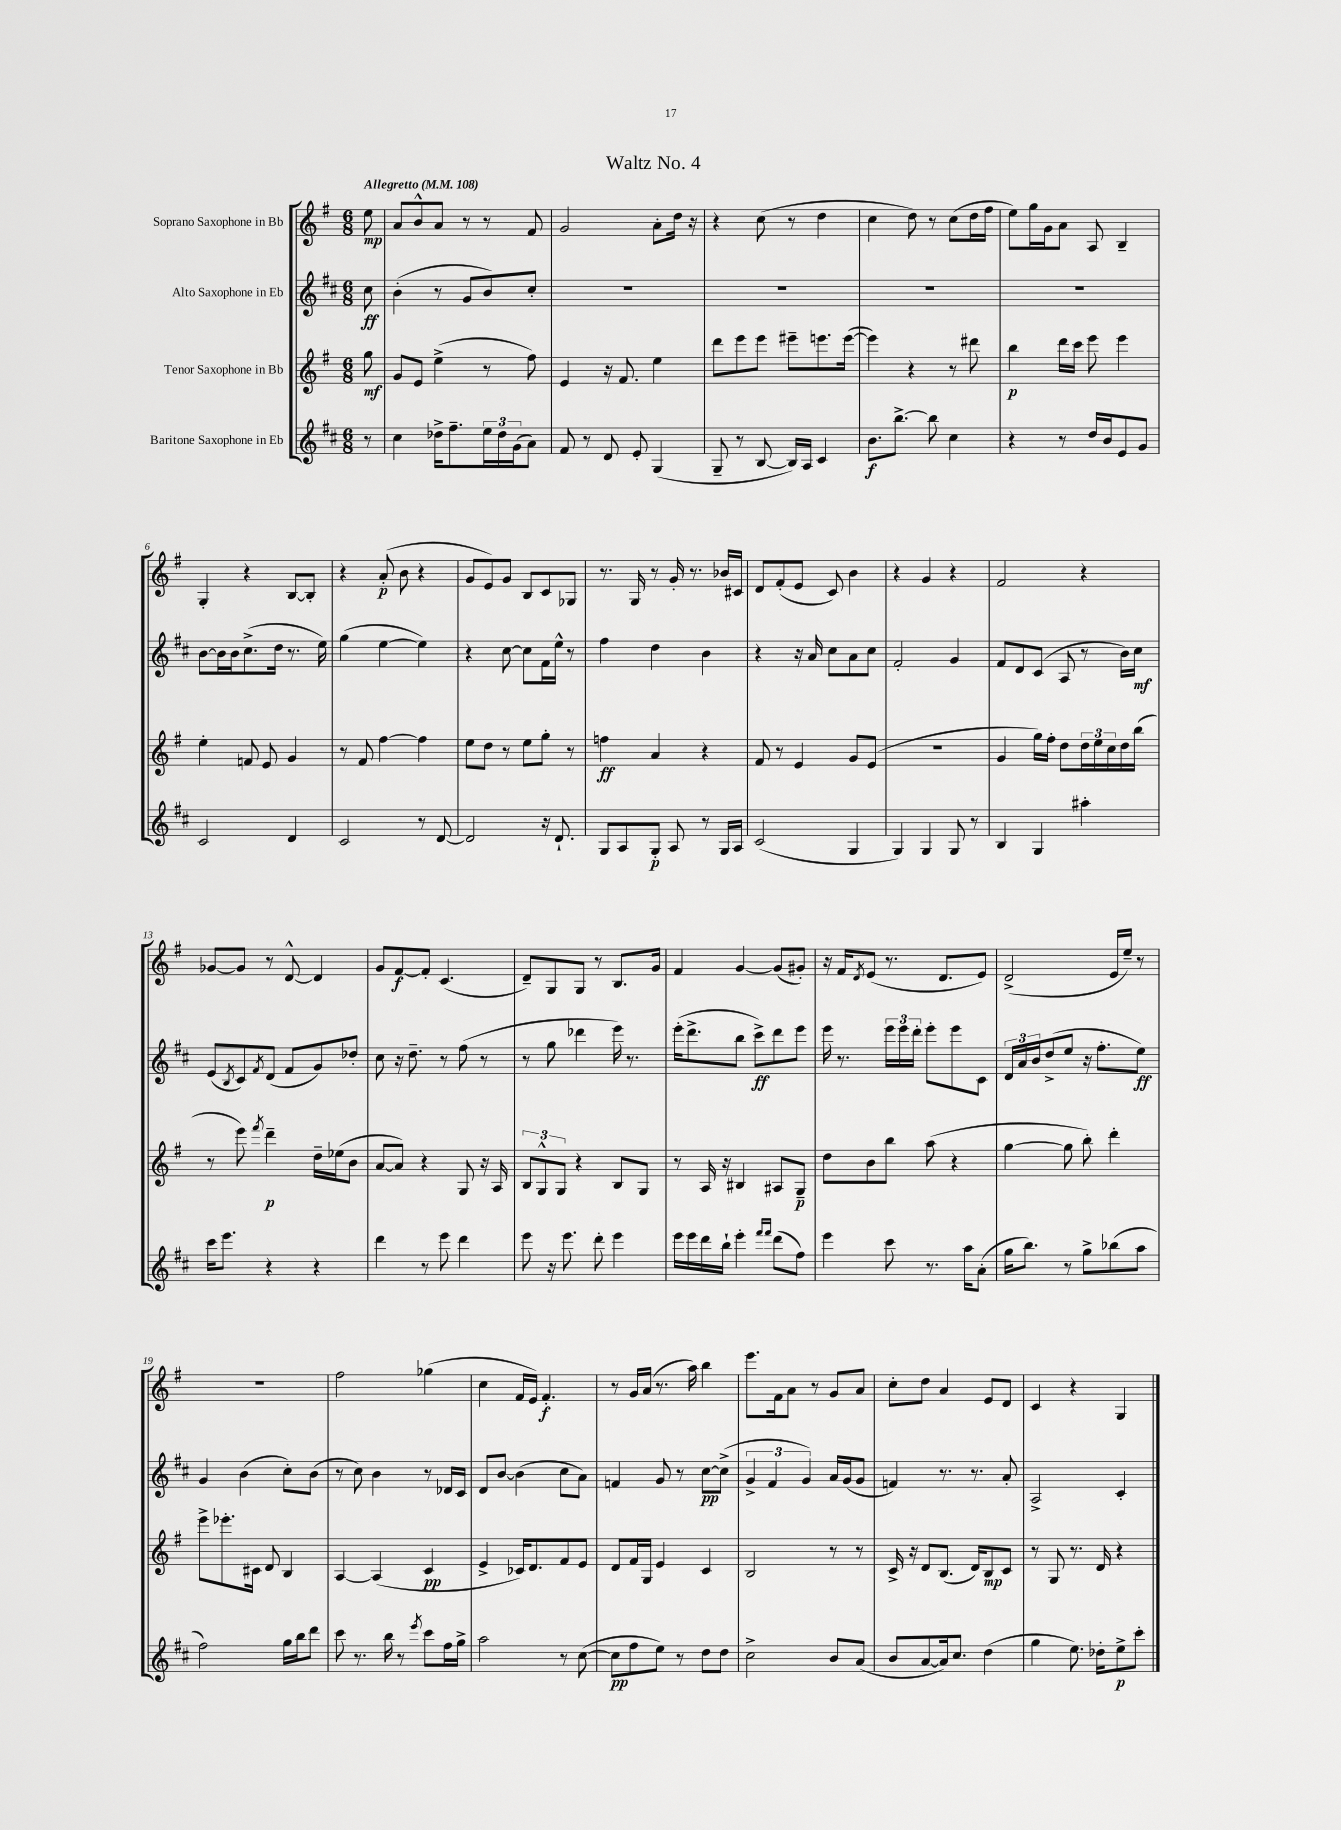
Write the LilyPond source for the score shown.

\header { title = "Waltz No. 4" }
<<
\new StaffGroup <<
\new Staff = "s0" \with { instrumentName = "Soprano Saxophone in Bb" } {
    \clef treble \key g \major \numericTimeSignature \time 6/8 \partial 8 \tempo "Allegretto" 4 = 108
    e''8\mp |
    a'8 b'8-^ a'8 r8 r8 fis'8 |
    g'2 a'8-. d''16 r16 |
    r4 c''8( r8 d''4 |
    c''4 d''8) r8 c''8( d''16 fis''16 |
    e''8) g''16 g'16 a'8 a8 b4-- |
    g4-. r4 b8~ b8-. |
    r4 a'8-.\p( b'8 r4 |
    g'8 e'8) g'8 b8 c'8 ges8 |
    r8. g16 r8 g'16-. r8. bes'16 cis'16 |
    d'8 fis'8-.( e'8 c'8) b'4 |
    r4 g'4 r4 |
    fis'2 r4 |
    ges'8~ ges'8 r8 d'8~-^ d'4 |
    g'8 fis'8~\f fis'8-. c'4.( |
    d'8--) g8 g8 r8 b8. g'16 |
    fis'4 g'4~ g'8( gis'8-.) |
    r16 fis'16 \acciaccatura { d'8 } e'8( r8. d'8. e'8) |
    d'2->( e'16 e''16--) r8 |
    R2. |
    fis''2 ges''4( |
    c''4 fis'16 e'16) fis'4.-.\f |
    r8 g'16 a'16( r8. a''16) b''4 |
    e'''8. fis'16 a'8 r8 g'8 a'8 |
    c''8-. d''8 a'4 e'8 d'8 |
    c'4 r4 g4 \bar "|." |
}
\new Staff = "s1" \with { instrumentName = "Alto Saxophone in Eb" } {
    \clef treble \key d \major \numericTimeSignature \time 6/8 \partial 8
    cis''8\ff |
    b'4-.( r8 g'8 b'8) cis''8-. |
    R2. |
    R2. |
    R2. |
    R2. |
    b'8~ b'16 b'16 cis''8.->( d''16 r8. e''16) |
    g''4( e''4~ e''4) |
    r4 cis''8~ cis''8 fis'16 e''16-^ r8 |
    fis''4 d''4 b'4 |
    r4 r16 a'16 cis''8 a'8 cis''8 |
    fis'2-. g'4 |
    fis'8 d'8 cis'8( a8 r8 b'16) cis''16\mf |
    e'8( \acciaccatura { b8 } cis'8) \acciaccatura { fis'8 } d'8( fis'8 g'8) des''8-. |
    cis''8 r16 d''8.-- r8 fis''8( r8 |
    r8 g''8 des'''4 e'''16) r8. |
    e'''16-.( d'''8.-> b''8 cis'''8->\ff) d'''8 e'''8 |
    e'''16 r8. \tuplet 3/2 { e'''16 e'''16 d'''16-. } e'''8-. e'''8 cis'8 |
    \tuplet 3/2 { d'16 a'16 b'16 } d''8->( e''8 r16 fis''8.-. e''8\ff) |
    g'4 b'4( cis''8-.) b'8( |
    r8 cis''8) b'4 r8 des'16 cis'16 |
    d'8 b'8~ b'4( cis''8 a'8) |
    f'4 g'8 r8 cis''8~\pp cis''8->( |
    \tuplet 3/2 { g'4-> fis'4 g'4) } a'16 g'16( g'8 |
    f'4) r8. r8. a'8-. |
    a2-> cis'4-. \bar "|." |
}
\new Staff = "s2" \with { instrumentName = "Tenor Saxophone in Bb" } {
    \clef treble \key g \major \numericTimeSignature \time 6/8 \partial 8
    g''8\mf |
    g'8 e'8 e''4->( r8 fis''8) |
    e'4 r16 fis'8. e''4 |
    d'''8 e'''8 e'''8 eis'''8-- e'''8. e'''16~( |
    e'''4) r4 r8 dis'''8 |
    b''4\p d'''16 c'''16 e'''8 e'''4 |
    e''4-. f'8 e'8 g'4 |
    r8 fis'8 fis''4~ fis''4 |
    e''8 d''8 r8 e''8 g''8-. r8 |
    f''4\ff a'4 r4 |
    fis'8 r8 e'4 g'8 e'8( |
    r2. |
    g'4 g''16) fis''16-. d''8 \tuplet 3/2 { d''16 e''16 c''16 } d''16 b''16( |
    r8 e'''8) \acciaccatura { fis'''8 } d'''4--\p d''16-- ees''16( b'8 |
    a'8~ a'8) r4 g8 r16 a16 |
    \tuplet 3/2 { b8 g8-^ g8 } r4 b8 g8 |
    r8 a16 r16 bis4 ais8 g8--\p |
    d''8 b'8 b''8 a''8( r4 |
    g''4~ g''8 b''8-.) d'''4-. |
    e'''8-> ees'''8.-. cis'16 d'8 b4 |
    a4~ a4( c'4\pp |
    e'4-> ces'16) d'8. fis'8 e'8 |
    d'8 fis'16 g16 e'4 c'4 |
    b2 r8 r8 |
    c'16-> r16 d'8 b8.( d'16) b8\mp c'8 |
    r8 g8 r8. d'16 r4 \bar "|." |
}
\new Staff = "s3" \with { instrumentName = "Baritone Saxophone in Eb" } {
    \clef treble \key d \major \numericTimeSignature \time 6/8 \partial 8
    r8 |
    cis''4 des''16-> fis''8.-- \tuplet 3/2 { e''16 des''16 g'16( } a'8) |
    fis'8 r8 d'8 e'8-. g4( |
    g8-- r8 b8~ b16) a16 cis'4 |
    b'8.\f b''8.~-> b''8 cis''4 |
    r4 r8 d''16 b'16 e'8 g'8 |
    cis'2 d'4 |
    cis'2 r8 d'8~ |
    d'2 r16 d'8.-! |
    g8 a8 g8-.\p a8 r8 g16 a16 |
    cis'2( g4 |
    g4) g4 g8 r8 |
    b4 g4 ais''4-. |
    cis'''16 e'''8. r4 r4 |
    d'''4 r8 e'''8 d'''4 |
    e'''8 r16 e'''8. d'''8-. e'''4 |
    e'''16 e'''16 d'''16 b''16-! e'''4-. \grace { fis'''16 fis'''16 } d'''8( fis''8) |
    e'''4 cis'''8 r8. a''16 a'8-.( |
    g''16 b''8.) r8 g''8-> bes''8( a''8 |
    fis''2) g''16 b''16 d'''8 |
    cis'''8 r8. b''16 r8 \acciaccatura { e'''8 } cis'''8 fis''16 g''16-> |
    a''2 r8 cis''8~( |
    cis''8\pp fis''8 e''8) r8 d''8 d''8 |
    cis''2-> b'8 a'8( |
    b'8 a'8~ a'16) cis''8. d''4( |
    g''4 e''8.) des''16-. e''8->\p cis'''8-. \bar "|." |
}
>>
>>
